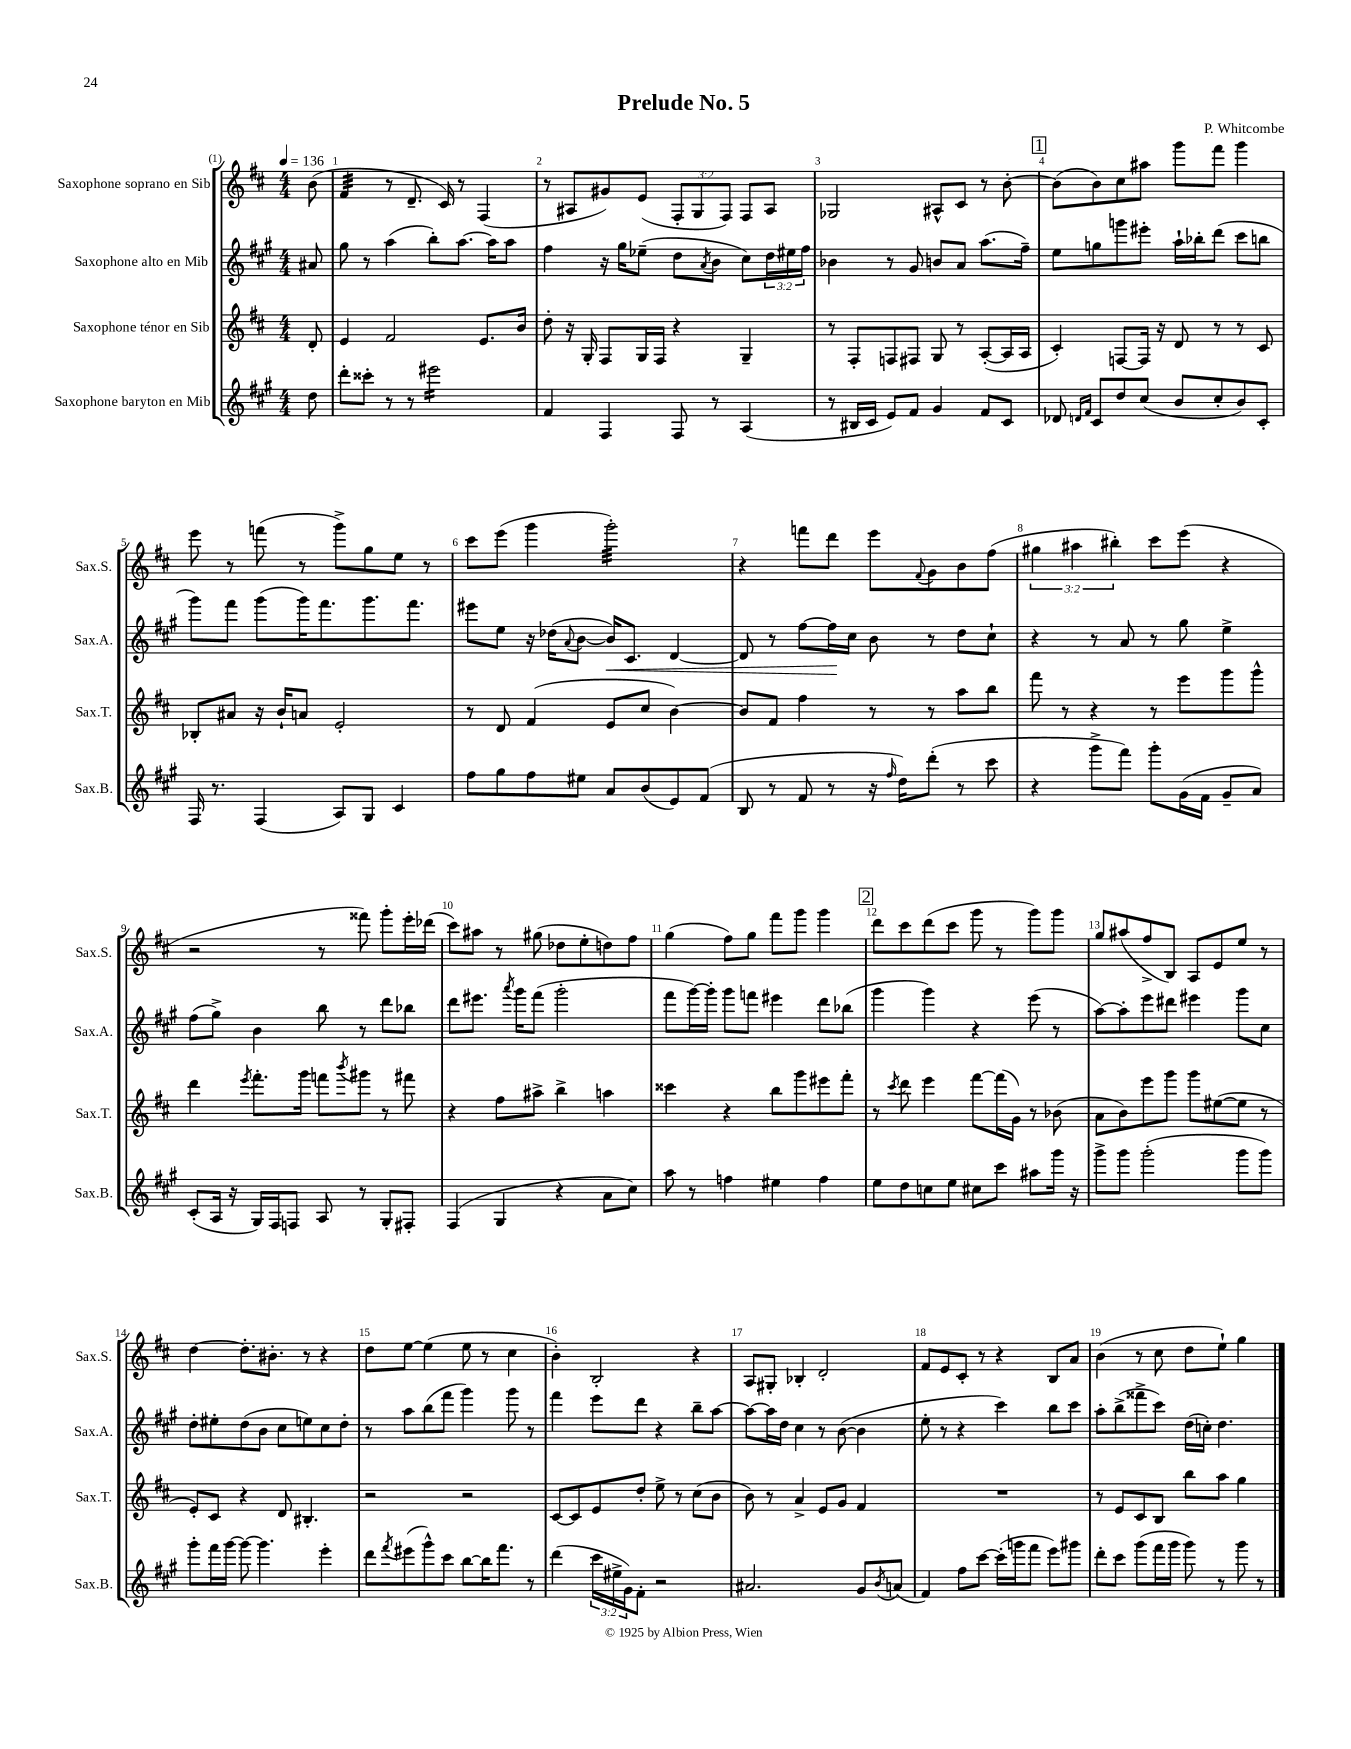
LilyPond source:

\header { title = "Prelude No. 5" composer = "P. Whitcombe" }
<<
\new StaffGroup <<
\new Staff = "s0" \with { instrumentName = "Saxophone soprano en Sib" shortInstrumentName = "Sax.S." } {
    \clef treble \key d \major \numericTimeSignature \time 4/4 \override Staff.TupletNumber.text = #tuplet-number::calc-fraction-text \partial 8 \tempo 4 = 136
    b'8( |
    fis'4:32 r8 d'8.-- cis'16) r8 fis4( |
    r8 ais8 gis'8) e'8( \tuplet 3/2 { fis8-. g8 fis8) } fis8 ais8 |
    ges2 ais8-^ cis'8 r8 b'8~-. |
    \mark \markup { \box "1" } b'8( b'8) cis''8 ais''8 g'''8 fis'''8 g'''4 |
    e'''8 r8 f'''8( r8 g'''8->) g''8 e''8 r8 |
    cis'''8 e'''8( g'''4 g'''2:32-.) |
    r4 f'''8 d'''8 e'''8 \appoggiatura { fis'8 } g'8 b'8 fis''8( |
    \tuplet 3/2 { gis''4 ais''4 bis''4-.) } cis'''8 e'''8( r4 |
    r2 r8 fisis'''8) g'''8-. e'''16-. des'''16( |
    cis'''8) ais''8 r8 gis''8( des''8 e''8-. d''8) fis''8 |
    g''4( fis''8) g''8 fis'''8 g'''8 g'''4 |
    \mark \markup { \box "2" } d'''8 cis'''8 d'''8( cis'''8 g'''8 r8 g'''8) g'''8 |
    g''8 ais''8( fis''8-> b8) a8 e'8 e''8 r8 |
    d''4~ d''8.-. bis'8.-. r8 r4 |
    d''8 e''8~ e''4( e''8 r8 cis''4 |
    b'4-.) b2-. r4 |
    a8 gis8-. bes4-. d'2-. |
    fis'8 e'8 cis'8-. r8 r4 b8 a'8 |
    b'4( r8 cis''8 d''8 e''8-!) g''4 \bar "|." |
}
\new Staff = "s1" \with { instrumentName = "Saxophone alto en Mib" shortInstrumentName = "Sax.A." } {
    \clef treble \key a \major \numericTimeSignature \time 4/4 \override Staff.TupletNumber.text = #tuplet-number::calc-fraction-text \partial 8
    ais'8 |
    gis''8 r8 a''4( b''8-.) a''8.~ a''16 a''8 |
    fis''4 r16 gis''16 ees''8--( d''8 \acciaccatura { a'8 } b'8 cis''8) \tuplet 3/2 { d''16 eis''16 fis''16 } |
    bes'4 r8 gis'8 b'8 a'8 a''8.( fis''16--) |
    \mark \markup { \box "1" } e''8 g''8 g'''8 eis'''8-. a''16-! bes''16-. d'''8( cis'''8 b''8 |
    gis'''8) fis'''8 gis'''8( gis'''16) fis'''8. gis'''8. fis'''8. |
    eis'''8 e''8 r16 des''16( \appoggiatura { a'8 } b'8~ b'16\<) cis'8. d'4~ |
    d'8 r8 fis''8~ fis''16\! cis''16 b'8 r8 d''8 cis''8-! |
    r4 r8 a'8 r8 gis''8 e''4-> |
    fis''8( gis''8->) b'4 b''8 r8 d'''8 bes''8 |
    d'''8 eis'''8. \acciaccatura { a'''8 } gis'''16 fis'''8( gis'''2-. |
    fis'''8 gis'''16~) gis'''16-. gis'''8 f'''8 eis'''4 d'''8 bes''8( |
    \mark \markup { \box "2" } gis'''4 gis'''4) r4 e'''8( r8 |
    a''8~) a''8-. e'''8 dis'''8 eis'''4 gis'''8 cis''8 |
    d''8-. eis''8-. d''8( b'8 cis''8 e''8) cis''8 d''8-. |
    r8 a''8 b''8( fis'''8 gis'''4) gis'''8 r8 |
    fis'''4 e'''8 d'''8 r4 b''8-- a''8~ |
    a''8~ a''16 d''16 cis''4 r8 b'8~( b'4 |
    e''8-. r8 r4 cis'''4) b''8 cis'''8 |
    a''8-. b''8->( fisis'''8-> cis'''8) d''16( c''16-.) d''4. \bar "|." |
}
\new Staff = "s2" \with { instrumentName = "Saxophone ténor en Sib" shortInstrumentName = "Sax.T." } {
    \clef treble \key d \major \numericTimeSignature \time 4/4 \partial 8
    d'8-. |
    e'4 fis'2 e'8. b'16 |
    d''8-. r16 g16-. fis8 g16 fis16 r4 g4-- |
    r8 fis8-. f8 fis8 g8 r8 a8~-.( a16 a16 |
    \mark \markup { \box "1" } cis'4-.) f8~ f16 r16 d'8 r8 r8 cis'8 |
    bes8-. ais'8 r16 b'16-! a'8 e'2-. |
    r8 d'8 fis'4( e'8 cis''8 b'4~) |
    b'8 fis'8 fis''4 r8 r8 a''8 b''8 |
    fis'''8 r8 r4 r8 e'''8 g'''8 g'''8-^ |
    d'''4 \acciaccatura { e'''8 } fis'''8.-. g'''16 f'''8 \acciaccatura { b'''8 } gis'''8 r8 fis'''8 |
    r4 fis''8 ais''8-> b''4-> a''4 |
    cisis'''4 r4 b''8 g'''8 eis'''8 fis'''8-. |
    \mark \markup { \box "2" } r8 \acciaccatura { cis'''8 } d'''8 e'''4 fis'''8~ fis'''16( g'16) r8 bes'8( |
    a'8 b'8) e'''8 g'''8 g'''8 eis''8~( eis''8 r8 |
    e'8-.) cis'8 r4 d'8 bis4.-. |
    r2 r2 |
    cis'8~ cis'8 e'8 d''8-. e''8-> r8 cis''8( b'8 |
    b'8) r8 a'4-> e'8 g'8 fis'4 |
    R1 |
    r8 e'8 cis'8 b8 b''8 a''8 g''4 \bar "|." |
}
\new Staff = "s3" \with { instrumentName = "Saxophone baryton en Mib" shortInstrumentName = "Sax.B." } {
    \clef treble \key a \major \numericTimeSignature \time 4/4 \override Staff.TupletNumber.text = #tuplet-number::calc-fraction-text \partial 8
    d''8 |
    d'''8-. cisis'''8-. r8 r8 eis'''2:16 |
    fis'4 fis4 fis8 r8 a4( |
    r8 bis16 cis'16 e'8) fis'8 gis'4 fis'8 cis'8 |
    \mark \markup { \box "1" } des'8 \grace { d'16 fis'16 } cis'8 d''8 cis''8( b'8 cis''8-. b'8) cis'8-. |
    fis16 r8. fis4( a8) gis8 cis'4 |
    fis''8 gis''8 fis''8 eis''8 a'8 b'8( e'8) fis'8( |
    b8 r8 fis'8 r8 r16 \grace { fis''16 } d''16) d'''8-.( r8 cis'''8 |
    r4 gis'''8-> fis'''8) gis'''8-. gis'16( fis'16 gis'8-- a'8) |
    cis'8-.( a16 r16 gis16) fis16 f8 a8 r8 gis8-. fis8-. |
    fis4( gis4 r4 a'8 cis''8) |
    a''8 r8 f''4 eis''4 f''4 |
    \mark \markup { \box "2" } e''8 d''8 c''8 e''8 cis''8 cis'''8 ais''8 gis'''16 r16 |
    gis'''8-> gis'''8 gis'''2-.( gis'''8 gis'''8) |
    gis'''8-. fis'''16 gis'''16~ gis'''8~ gis'''4. e'''4-. |
    d'''8 \acciaccatura { fis'''8 } eis'''8( gis'''8-^) cis'''8 b''8~ b''16 fis'''8. r8 |
    d'''4( \tuplet 3/2 { cis'''16 eis''16-> gis'16) } fis'8-. r2 |
    ais'2. gis'8 \acciaccatura { b'8 } a'8( |
    fis'4) fis''8 cis'''8~ cis'''16-.( g'''16 fis'''8 e'''8) gis'''8 |
    d'''8-. cis'''8 gis'''8( fis'''16 gis'''16 gis'''8) r8 gis'''8 r8 \bar "|." |
}
>>
>>
\layout { \context { \Score \override BarNumber.break-visibility = ##(#f #t #t) barNumberVisibility = #all-bar-numbers-visible } }
